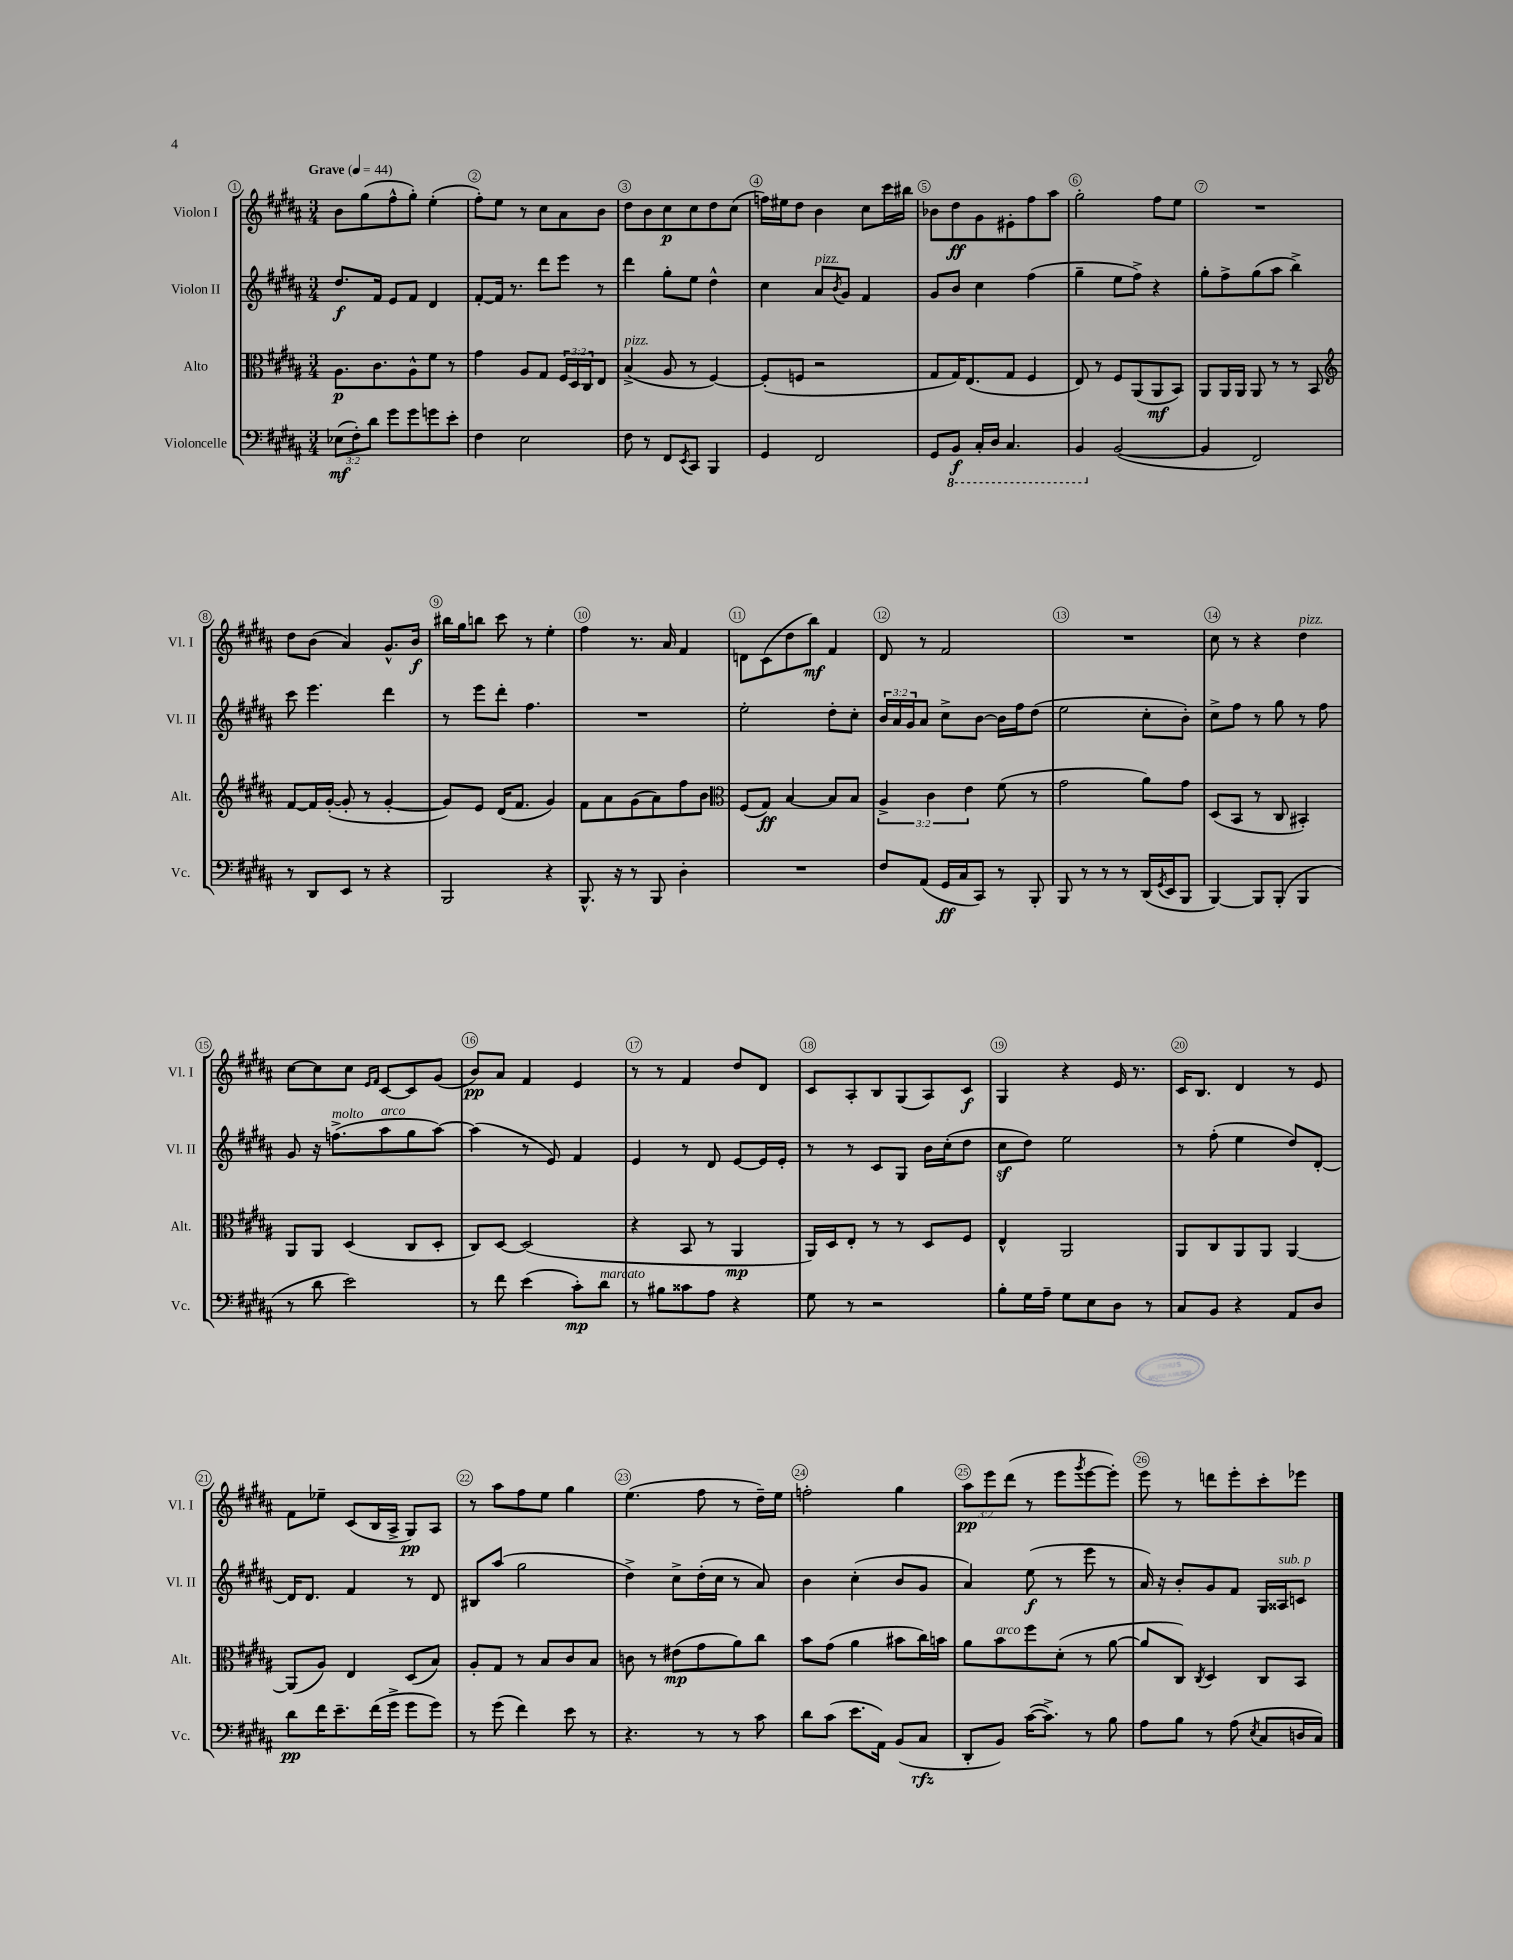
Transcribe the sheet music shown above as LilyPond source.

<<
\new StaffGroup <<
\new Staff = "s0" \with { instrumentName = "Violon I" shortInstrumentName = "Vl. I" } {
    \clef treble \key b \major \numericTimeSignature \time 3/4 \override Staff.TupletNumber.text = #tuplet-number::calc-fraction-text \tempo "Grave" 4 = 44
    b'8 gis''8( fis''8-^ gis''8-.) e''4-.( |
    fis''8-.) e''8 r8 cis''8 ais'8 b'8 |
    dis''8 b'8 cis''8\p cis''8 dis''8 cis''8( |
    f''16) eis''16 dis''8 b'4 cis''8 cis'''16 bis''16 |
    bes'8 dis''8\ff gis'8 eis'8-. fis''8 ais''8 |
    gis''2-. fis''8 e''8 |
    R2. |
    dis''8 b'8( ais'4) gis'8.-^ b'16\f |
    bis''16 gis''16 b''8 cis'''8 r8 e''4-. |
    fis''4 r8. ais'16 fis'4 |
    d'8 cis'8( dis''8 b''8\mf) fis'4 |
    dis'8 r8 fis'2 |
    R2. |
    cis''8 r8 r4 dis''4^\markup { \italic "pizz." } |
    cis''8~ cis''8 cis''8 \grace { e'16 fis'16 } cis'8~ cis'8 gis'8( |
    b'8\pp) ais'8 fis'4 e'4 |
    r8 r8 fis'4 dis''8 dis'8 |
    cis'8 ais8-. b8 gis8( ais8) cis'8\f |
    gis4 r4 e'16 r8. |
    cis'16 b8. dis'4 r8 e'8 |
    fis'8 ees''8-- cis'8( b16 ais16-> gis8\pp) ais8 |
    r8 ais''8 fis''8 e''8 gis''4 |
    e''4.( fis''8 r8 dis''16--) e''16 |
    f''2-. gis''4 |
    \tuplet 3/2 { ais''8\pp e'''8 dis'''8( } r8 e'''8 \acciaccatura { gis'''8 } e'''8~ e'''8-.) |
    e'''8 r8 d'''8 e'''8-. cis'''8-. ees'''8 \bar "|." |
}
\new Staff = "s1" \with { instrumentName = "Violon II" shortInstrumentName = "Vl. II" } {
    \clef treble \key b \major \numericTimeSignature \time 3/4 \override Staff.TupletNumber.text = #tuplet-number::calc-fraction-text
    dis''8.\f fis'16 e'8 fis'8 dis'4 |
    fis'8~-. fis'16 r8. dis'''8 e'''8 r8 |
    dis'''4 gis''8-. e''8 dis''4-^ |
    cis''4 ais'8^\markup { \italic "pizz." } \acciaccatura { b'8 } gis'8 fis'4 |
    gis'8 b'8 cis''4 fis''4( |
    gis''4-- e''8 fis''8->) r4 |
    gis''8-. fis''8-> gis''8( ais''8 b''4->) |
    cis'''8 e'''4. dis'''4 |
    r8 e'''8 dis'''8-. fis''4. |
    R2. |
    e''2-. dis''8-. cis''8-. |
    \tuplet 3/2 { b'16 ais'16 gis'16 } ais'8 cis''8-> b'8~ b'16 fis''16 dis''8( |
    e''2 cis''8-. b'8-.) |
    cis''8-> fis''8 r8 gis''8 r8 fis''8 |
    gis'8 r16 f''8.->^\markup { \italic "molto" }( ais''8^\markup { \italic "arco" } gis''8 ais''8~) |
    ais''4( r8 e'8) fis'4 |
    e'4 r8 dis'8 e'8~ e'16 e'16-. |
    r8 r8 cis'8 gis8 b'16 cis''16-.( dis''8 |
    cis''8\sf dis''8) e''2 |
    r8 fis''8-.( e''4 dis''8) dis'8~-. |
    dis'16 dis'8. fis'4 r8 dis'8 |
    bis8 ais''8( gis''2 |
    dis''4->) cis''8-> dis''16-.( cis''16 r8 ais'8) |
    b'4 cis''4-.( b'8 gis'8 |
    ais'4) e''8\f( r8 e'''8 r8 |
    ais'16) r16 b'8-. gis'8 fis'8 gis16 aisis16^\markup { \italic "sub. p" } c'8 \bar "|." |
}
\new Staff = "s2" \with { instrumentName = "Alto" shortInstrumentName = "Alt." } {
    \clef alto \key b \major \numericTimeSignature \time 3/4 \override Staff.TupletNumber.text = #tuplet-number::calc-fraction-text
    ais8.\p cis'8. ais8-^ fis'8 r8 |
    gis'4 ais8 gis8 \tuplet 3/2 { fis16 dis16 cis16 } e8 |
    b4->^\markup { \italic "pizz." }( ais8 r8 fis4~) |
    fis8-.( f8 r2 |
    gis8 gis16) e8.( gis8 fis4 |
    e8) r8 fis8 ais,8( ais,8\mf b,8) |
    ais,8 ais,16 ais,16 ais,8 r8 r8 b,8 |
    \clef treble fis'8~ fis'16 gis'16~-.( gis'8-. r8 gis'4~-. |
    gis'8) e'8 dis'16( fis'8. gis'4) |
    fis'8 ais'8 gis'8( ais'8) fis''8 b'8 |
    \clef alto fis8( gis8\ff) b4~ b8 b8 |
    \tuplet 3/2 { ais4-> cis'4 e'4 } fis'8( r8 |
    gis'2 ais'8) gis'8 |
    dis8( b,8 r8 cis8 bis,4-.) |
    ais,8 ais,8 dis4( cis8 dis8-. |
    cis8) dis8~ dis2( |
    r4 b,8 r8 ais,4\mp |
    ais,16) dis16 e8-. r8 r8 dis8 fis8 |
    e4-^ ais,2 |
    ais,8 cis8 ais,8 ais,8 ais,4~ |
    ais,8( ais8) e4 dis8( b8) |
    ais8-. gis8 r8 b8 cis'8 b8 |
    c'8 r8 eis'8\mp( gis'8 ais'8) cis''8 |
    b'8 gis'8( ais'4 bis'8 cis''16) b'16 |
    ais'8 b'8^\markup { \italic "arco" } fis''8 dis'8-.( r8 ais'8~ |
    ais'8 cis8) \acciaccatura { cis8 } dis4 cis8 b,8 \bar "|." |
}
\new Staff = "s3" \with { instrumentName = "Violoncelle" shortInstrumentName = "Vc." } {
    \clef bass \key b \major \numericTimeSignature \time 3/4 \override Staff.TupletNumber.text = #tuplet-number::calc-fraction-text
    \tuplet 3/2 { ees8\mf( fis8-.) dis'8 } gis'8 gis'8 g'8 e'8-. |
    fis4 e2 |
    fis8 r8 fis,8 \acciaccatura { e,8 } cis,8 b,,4 |
    gis,4 fis,2 |
    gis,8 \ottava #-1 b,,8\f cis,16-. dis,16 cis,4. |
    b,,4 \ottava #0 b,2~( |
    b,4 fis,2) |
    r8 dis,8 e,8 r8 r4 |
    b,,2 r4 |
    b,,8.-^ r16 r8 b,,8 dis4-. |
    R2. |
    fis8 ais,8( gis,16\ff cis16 cis,8) r8 b,,8-. |
    b,,8 r8 r8 r8 dis,16( \acciaccatura { gis,8 } e,16 b,,8 |
    b,,4~) b,,8 b,,8-.( b,,4 |
    r8 dis'8 e'2) |
    r8 fis'8 e'4( cis'8-.\mp) dis'8^\markup { \italic "marcato" } |
    r8 bis8 cisis'8 ais8 r4 |
    gis8 r8 r2 |
    b8-. gis16 ais16-- gis8 e8 dis8 r8 |
    cis8 b,8 r4 ais,8 dis8 |
    dis'8\pp fis'16 e'8.-- fis'16( gis'16-> gis'8 gis'8) |
    r8 gis'8( fis'4) e'8 r8 |
    r4. r8 r8 cis'8 |
    dis'8 cis'8( e'8. ais,16) b,8( cis8\rfz |
    dis,8-. b,8) cis'16~( cis'8.->) r8 b8 |
    ais8 b8 r8 ais8( \acciaccatura { e8 } cis8 d16 cis16) \bar "|." |
}
>>
>>
\layout { \context { \Score \override BarNumber.break-visibility = ##(#f #t #t) barNumberVisibility = #all-bar-numbers-visible \override BarNumber.stencil = #(make-stencil-circler 0.1 0.3 ly:text-interface::print) } }
